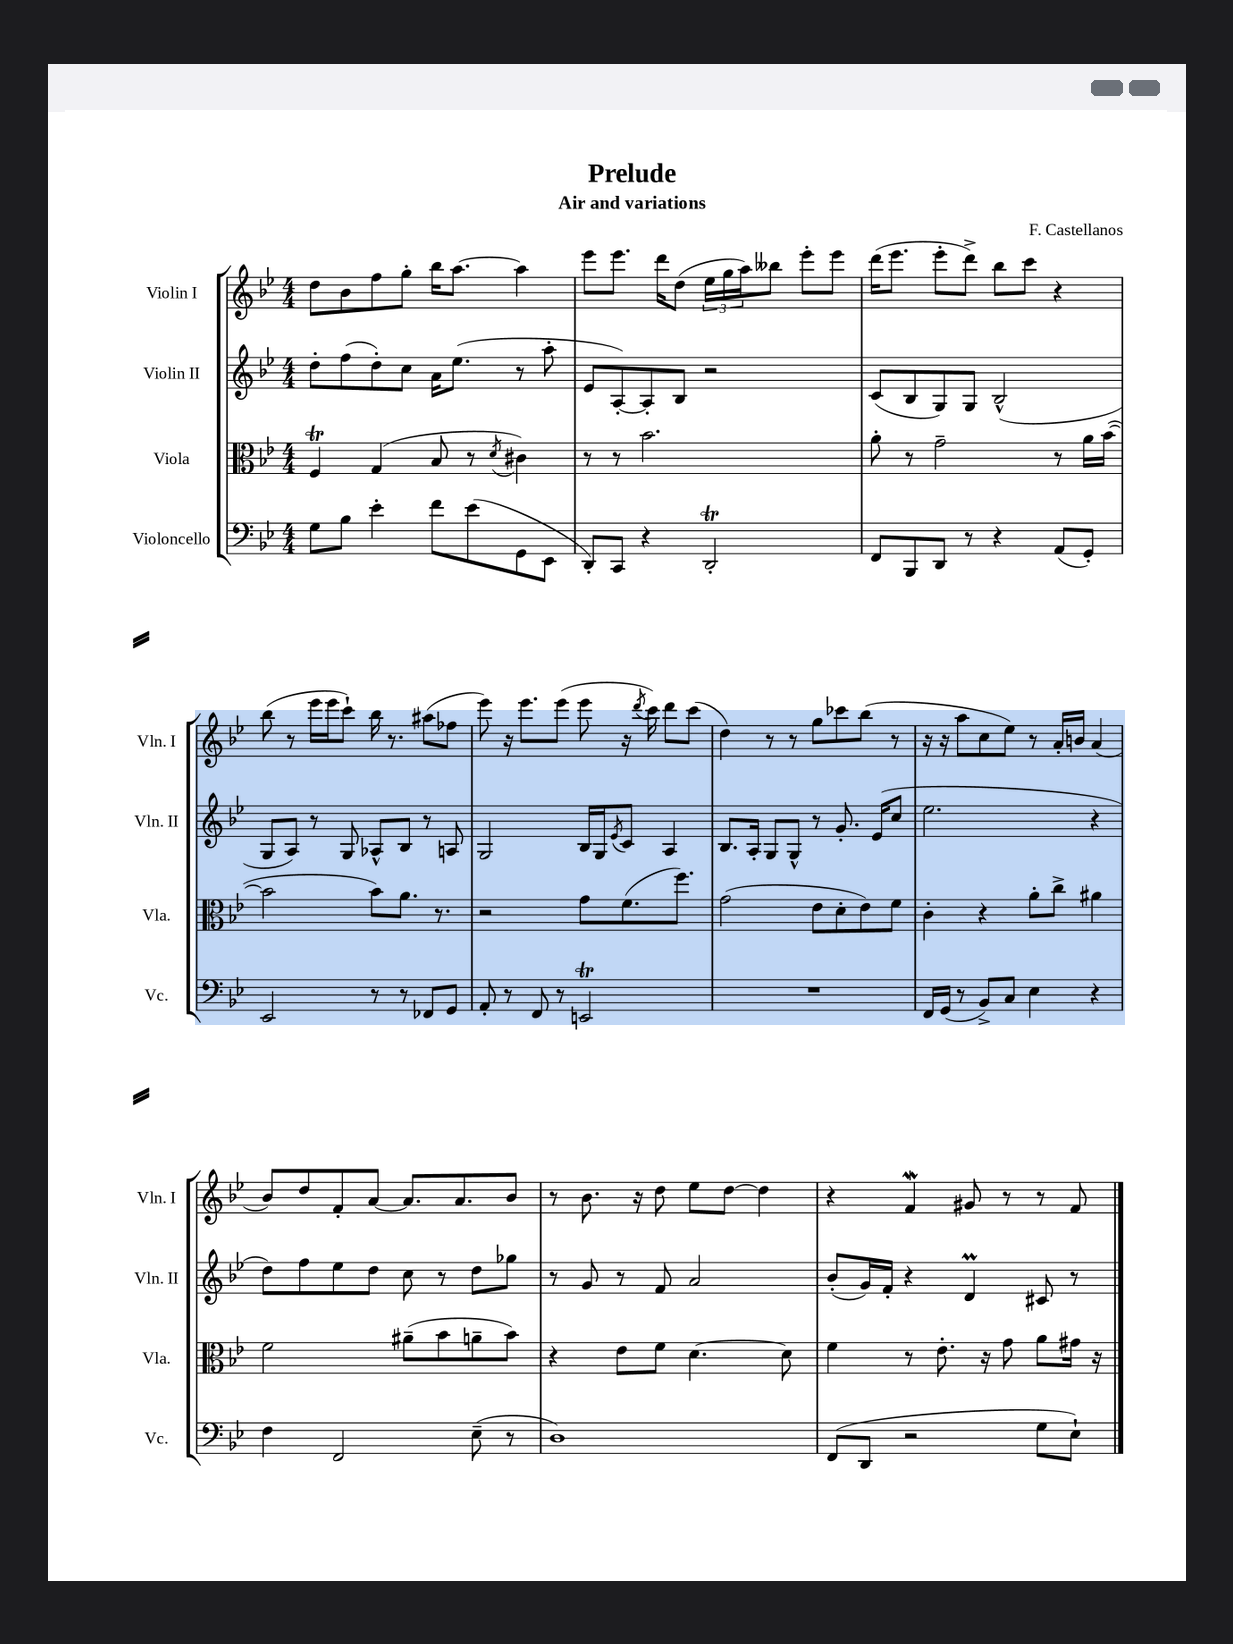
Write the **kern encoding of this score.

**kern	**kern	**kern	**kern
*part4	*part3	*part2	*part1
*staff4	*staff3	*staff2	*staff1
*I"Violoncello	*I"Viola	*I"Violin II	*I"Violin I
*I'Vc.	*I'Vla.	*I'Vln. II	*I'Vln. I
*clefF4	*clefC3	*clefG2	*clefG2
*k[b-e-]	*k[b-e-]	*k[b-e-]	*k[b-e-]
*M4/4	*M4/4	*M4/4	*M4/4
=1	=1	=1	=1
8G\L	4FT/	8dd'\L	8dd\L
8B-\J	.	(8ff\	8b-\
4e-'\	(4G/	8dd'\)	8ff\
.	.	8cc\J	8gg'\J
8f\L	8B-/	16a\KL	16bb-\KL
.	.	(8.ee-\J	[8.aa\J
(8e-\	8r	.	.
.	8qd/	.	.
8GG\	4c#X\)	8r	4aa\]
8EE-\J	.	8aa'\	.
=2	=2	=2	=2
8DD'/L)	8r	8e-/L	8eee-\L
8CC/J	8r	[8A'/)	8.eee-\J
4r	2.b-\	8A'/]	.
.	.	.	16ddd\KL
.	.	8B-/J	(8dd\J
2DDt'/	.	2r	24ee-\LL
.	.	.	24gg\
.	.	.	24aa\J)
.	.	.	8bb--X\J
.	.	.	8eee-'\L
.	.	.	8eee-\J
=3	=3	=3	=3
8FF/L	8a'\	(8c/L	(16ddd\KL
.	.	.	8.eee-\J
8BBB-/	8r	8B-/	.
8DD/J	2g~\	8G/)	8eee-'\L
8r	.	8G/J	8ddd^\J)
4r	.	(2B-^^/	8bb-\L
.	.	.	8ccc\J
(8AA/L	8r	.	4r
8GG'/J)	16a\LL	.	.
.	([16b-\JJ	.	.
!!LO:LB:g=z
=4	=4	=4	=4
2EE-/	2b-\]	8G/L	(8bb-\
.	.	8A/J)	8r
.	.	8r	16eee-\LL
.	.	.	16eee-\J
.	.	8G/	8ccc`\J)
8r	8b-\L)	8A-X^^/L	16bb-\
.	.	.	8.r
8r	8.a\J	8B-/J	.
8FF-X/L	.	8r	(8aa#X\L
.	8.r	.	.
8GG/J	.	8An/	8ff-X\J
=5	=5	=5	=5
8AA'/	2r	2G/	8eee-\)
8r	.	.	16r
.	.	.	8.eee-\L
8FF/	.	.	.
8r	.	.	(8eee-\J
2EEnt/	8g\L	16B-/LL	8eee-\
.	.	16G/J	.
.	.	8qe-/	.
.	(8.f\	8c/J	16r
.	.	.	8qddd/
.	.	.	16ccc\)
.	.	4A/	8ddd\L
.	8.ff\J)	.	.
.	.	.	(8ccc\J
=6	=6	=6	=6
1r	(2g\	8.B-/L	4dd\)
.	.	16A'/Jk	.
.	.	8G/L	8r
.	.	8G^^/J	8r
.	8e-\L	8r	8gg\L
.	8d'\	8.g'/	8ccc-X\
.	8e-\)	.	(8bb-\J
.	.	(16e-/KL	.
.	8f\J	8cc/J	8r
=7	=7	=7	=7
16FF/LL	4c'\	2.ee-\	16r
(16GG/JJ	.	.	16r
8r	.	.	8aa\L
8BB-^/L)	4r	.	8cc\
8C/J	.	.	8ee-\J)
4E-\	8a'\L	.	8r
.	8cc^\J	.	16a'/LL
.	.	.	16bn/JJ
4r	4a#X\	4r	(4a/
!!LO:LB:g=z
=8	=8	=8	=8
4F\	2f\	8dd\L)	8b-/L)
.	.	8ff\	8dd/
2FF/	.	8ee-\	8f'/
.	.	8dd\J	[8a/J
.	(8a#X~\L	8cc\	8.a/L]
.	8b-\	8r	.
.	.	.	8.a/
(8E-~\	8an~\	8dd\L	.
8r	8b-\J)	8gg-X\J	8b-/J
=9	=9	=9	=9
1D)	4r	8r	8r
.	.	8g/	8.b-\
.	8e-\L	8r	.
.	.	.	16r
.	8f\J	8f/	8dd\
.	[4.d\	2a/	8ee-\L
.	.	.	[8dd\J
.	.	.	4dd\]
.	8d\]	.	.
=10	=10	=10	=10
(8FF/L	4f\	(8b-'/L	4r
8DD/J	.	16g/L)	.
.	.	16f'/JJ	.
2r	8r	4r	4fW/
.	8.e-'\	.	.
.	.	4dm/	8g#X/
.	16r	.	.
.	8g\	.	8r
8G\L	8a\L	8c#X/	8r
8E-`\J)	16g#X\Jk	8r	8f/
.	16r	.	.
==	==	==	==
*-	*-	*-	*-
